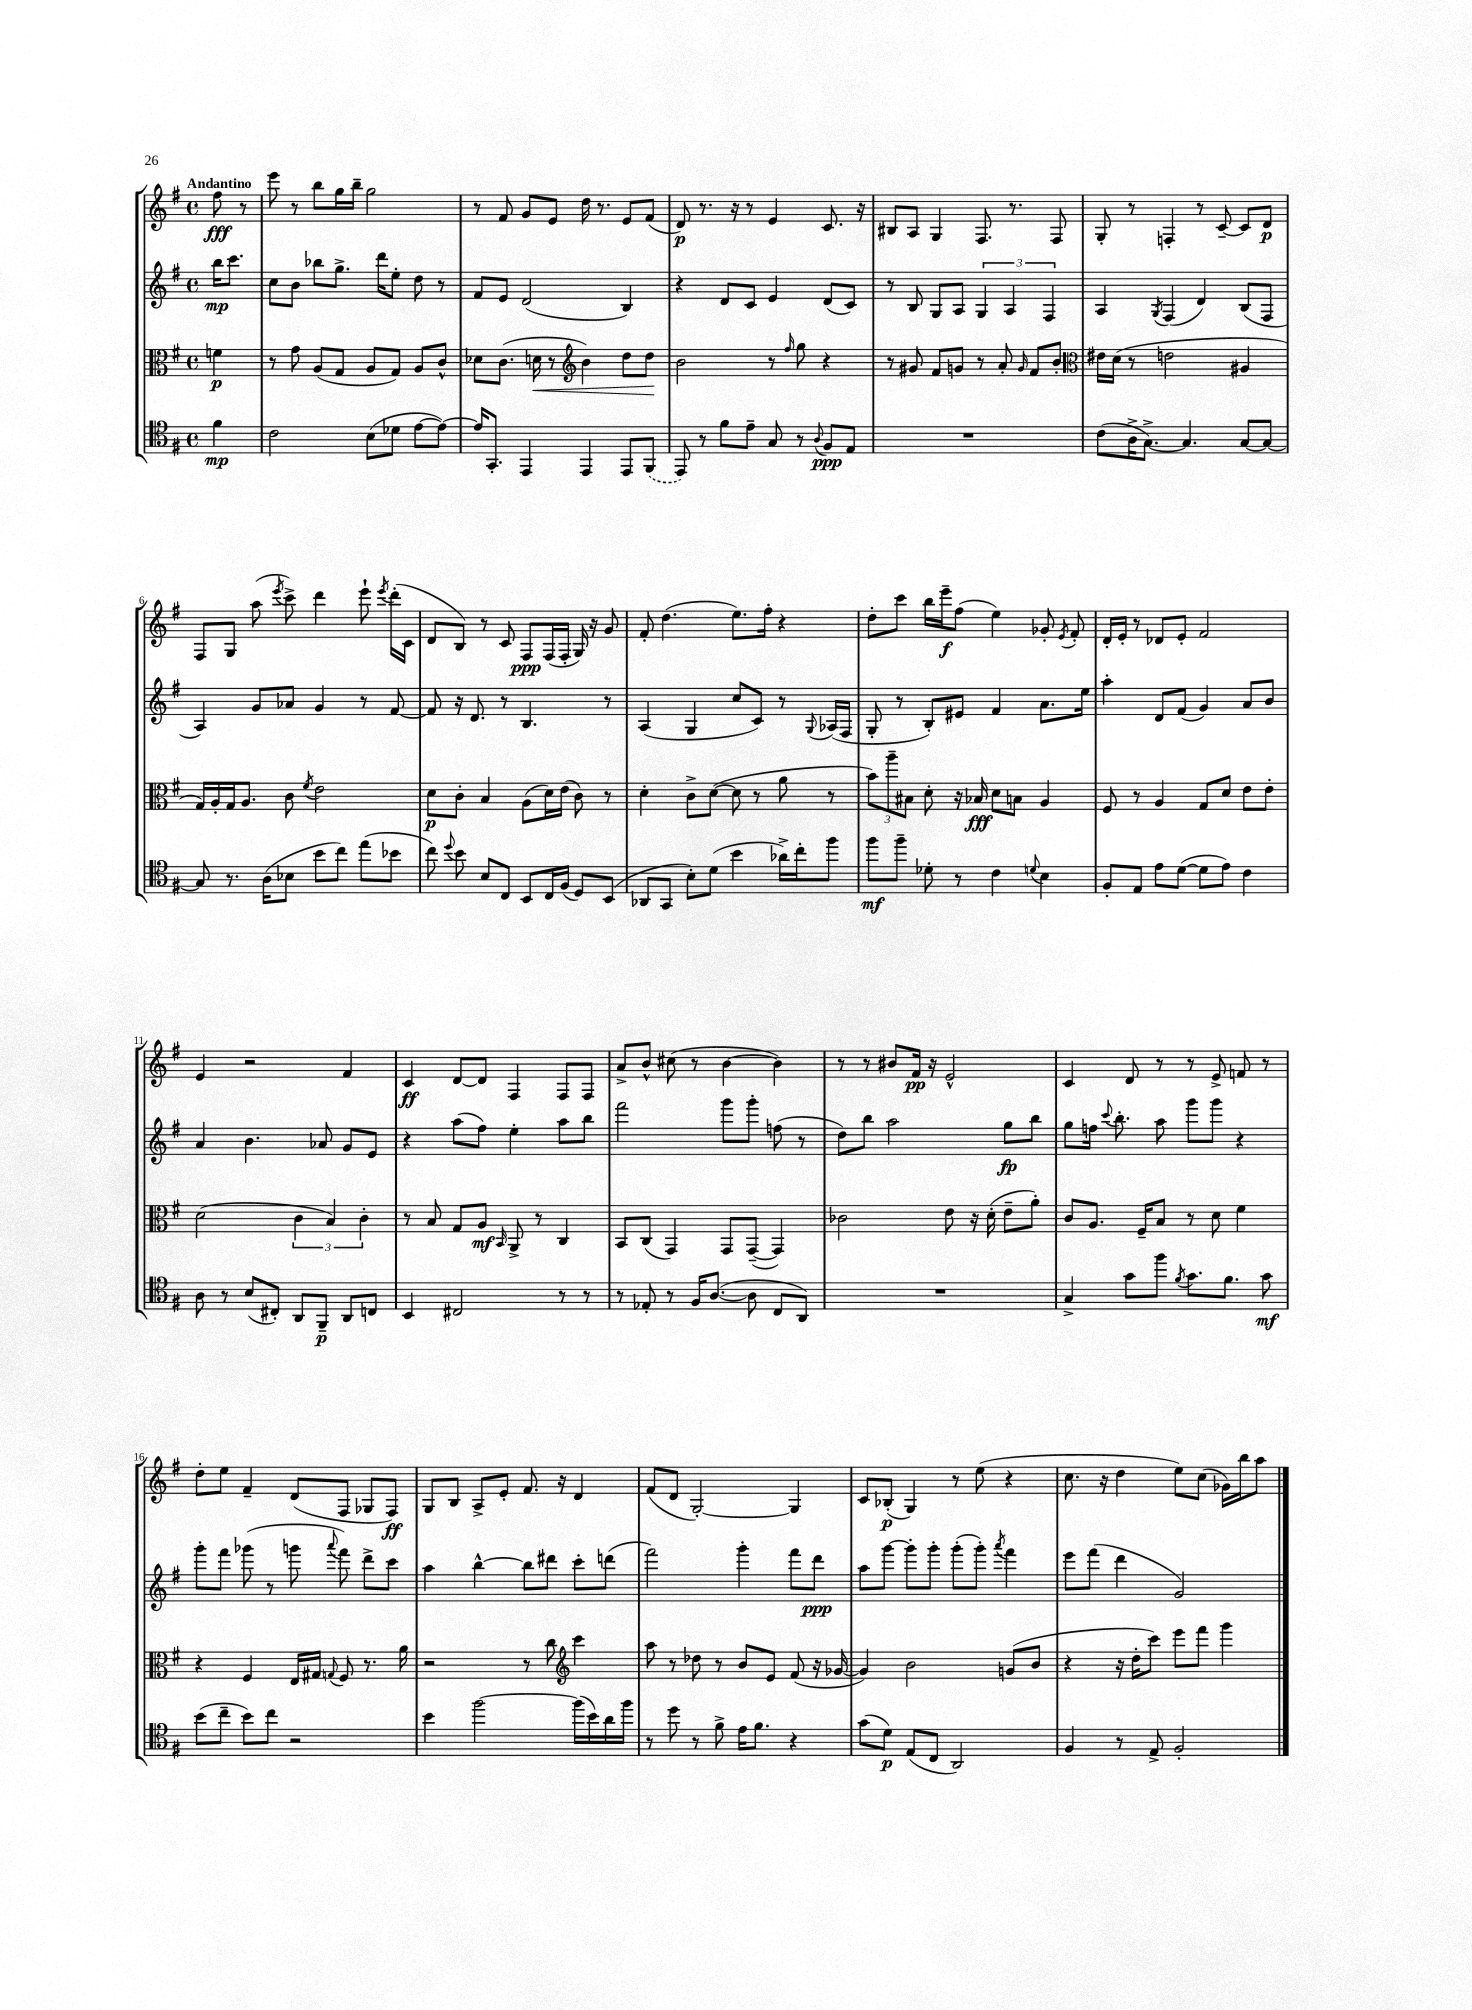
<<
\new StaffGroup <<
\new Staff = "s0" {
    \clef treble \key g \major \defaultTimeSignature \time 4/4 \partial 4 \tempo "Andantino"
    \autoBeamOff fis''8\fff r8 |
    e'''8 r8 b''8[ g''16 b''16]-- g''2 |
    r8 fis'8 g'8[ e'8] d''16 r8. e'8[ fis'8]( |
    d'8\p) r8. r16 r8 e'4 c'8. r16 |
    bis8[ a8] g4 fis8. r8. fis8 |
    g8-. r8 f4-. r8 c'8~-- c'8[ d'8]\p |
    fis8[ g8] a''8( \acciaccatura { e'''8 } c'''8->) d'''4 e'''8-! \acciaccatura { e'''8 } d'''16[-.( c'16] |
    d'8[ b8]) r8 c'8 fis8[\ppp fis16( fis16]-. g16) r16 g'8 |
    fis'8-. d''4.( e''8.[) fis''16]-. r4 |
    d''8[-. c'''8] b''16[ e'''16--\f fis''8]( e''4) ges'8-. \acciaccatura { e'8 } fis'8-. |
    d'16[-. e'16]-. r8 des'8[ e'8]-. fis'2 |
    e'4 r2 fis'4 |
    c'4\ff d'8[~ d'8] fis4 fis8[ fis8] |
    a'8[-> b'8]-^ cis''8( r8 b'4~ b'4) |
    r8 r8 bis'8[ fis'16]\pp r16 e'2-^ |
    c'4 d'8 r8 r8 e'8-> f'8 r8 |
    d''8[-. e''8] fis'4-- d'8[( fis8] ges8[ fis8]\ff) |
    g8[ b8] a8[-> e'8]-. fis'8. r16 d'4 |
    fis'8[( d'8] g2~-.) g4 |
    c'8[ bes8]-.\p( g4) r8 e''8( r4 |
    c''8. r16 d''4 e''8[) c''8]( ges'16[) b''16 a''8] \bar "|." |
}
\new Staff = "s1" {
    \clef treble \key g \major \defaultTimeSignature \time 4/4 \partial 4
    \autoBeamOff b''16[\mp c'''8.] |
    c''8[ b'8] bes''8[ g''8.]-> d'''16[ e''8]-. d''8 r8 |
    fis'8[ e'8] d'2( b4) |
    r4 d'8[ c'8] e'4 d'8[( c'8]) |
    r8 b8 g8[ a8] \tuplet 3/2 { g4 a4 fis4 } |
    a4 \acciaccatura { g8 } fis4( d'4) b8[( fis8] |
    a4) g'8[ aes'8] g'4 r8 fis'8~ |
    fis'8 r16 d'8. r8 b4. r8 |
    a4( g4 c''8[ c'8]) r8 \appoggiatura { g8 } aes16[( fis16] |
    g8-. r8 b8[-.) eis'8] fis'4 a'8.[ e''16] |
    a''4-. d'8[ fis'8]( g'4) a'8[ b'8] |
    a'4 b'4. aes'8 g'8[ e'8] |
    r4 a''8[( fis''8]) e''4-. a''8[ b''8] |
    fis'''2 g'''8[ g'''8]-. f''8( r8 |
    d''8[) b''8] a''2 g''8[\fp b''8] |
    g''8[ f''16] \appoggiatura { c'''8 } b''8.-. a''8 g'''8[ g'''8] r4 |
    g'''8[-. fis'''8] ges'''8( r8 g'''8 \appoggiatura { a'''8 } fis'''8) d'''8[-> c'''8] |
    a''4 b''4~-^ b''8[ dis'''8] c'''8[-. d'''8]( |
    fis'''2) g'''4-. fis'''8[ d'''8]\ppp |
    a''8[ g'''8]~ g'''8[-. g'''8]-. g'''8[-.( g'''8]-.) \acciaccatura { a'''8 } fis'''4 |
    e'''8[ fis'''8]( d'''4 g'2) \bar "|." |
}
\new Staff = "s2" {
    \clef alto \key g \major \defaultTimeSignature \time 4/4 \partial 4
    \autoBeamOff f'4\p |
    r8 g'8 a8[( g8] a8[ g8]) a8[ c'8]-^ |
    des'8[ c'8.]( d'16\< r8 \clef treble b'4) d''8[ d''8]\! |
    b'2 r8 \grace { fis''16 } g''8 r4 |
    r8 gis'8 fis'8[ g'8] r8 a'8-. \grace { g'16 } fis'8[ b'8]-. |
    \clef alto eis'16[ d'16]( r8 e'2 ais4 |
    g16[) a16-. g16 a8.] c'8 \acciaccatura { fis'8 } e'2 |
    d'8[\p c'8]-. b4 a8[( d'16) e'16]( c'8) r8 |
    d'4-. c'8[-> d'8]~( d'8 r8 a'8 r8 |
    \tuplet 3/2 { b'8[) a''8-- bis8] } d'8-. r16 bes16\fff d'8[ b8] a4 |
    fis8 r8 a4 g8[ d'8] e'8[ e'8]-. |
    d'2( \tuplet 3/2 { c'4 b4) c'4-. } |
    r8 b8 g8[ a8]\mf \grace { b,16 } a,8-> r8 c4 |
    b,8[ c8]( g,4) g,8[ g,8]~--( g,4) |
    ces'2 e'8 r16 d'16-.( e'8[-- a'8]-.) |
    c'8[ a8.] fis16[-- b8] r8 d'8 fis'4 |
    r4 fis4 e16[ gis16] \appoggiatura { g8 } fis8 r8. a'16 |
    r2 r8 c''8 \clef treble c'''4 |
    a''8 r8 des''8 r8 b'8[ e'8] fis'8( r16 ges'16~ |
    ges'4) b'2 g'8[( b'8] |
    r4 r16 d''16[-. c'''8]) e'''8[ fis'''8] g'''4 \bar "|." |
}
\new Staff = "s3" {
    \clef tenor \key g \major \defaultTimeSignature \time 4/4 \partial 4
    \autoBeamOff fis'4\mp |
    c'2 b8[( des'8] e'8[~ e'8]~) |
    e'16[ g,8.]-. e,4 e,4 e,8[ \once \slurDashed fis,8]( |
    e,8) r8 fis'8[ e'8]-- g8 r8 \appoggiatura { a8 } fis8[\ppp e8] |
    R1 |
    c'8[( a16-> g8.]~->) g4. g8[~ g8]~ |
    g8 r8. a16[( bes8] b'8[ c''8]) e''8[( bes'8] |
    c''8) \appoggiatura { d''8 } b'8 b8[ c8] b,8[ c16 fis16]( d8[) b,8]( |
    aes,8[ g,8] b8[-.) d'8]( b'4 aes'16[->) c''16-. fis''8] |
    fis''8[\mf fis''8]-- des'8-. r8 c'4 \appoggiatura { d'8 } b4 |
    fis8[-. e8] e'8[ d'8]~( d'8[ e'8]) c'4 |
    a8 r8 b8[( cis8]-.) a,8[ fis,8]--\p a,8[ c8] |
    b,4 cis2 r8 r8 |
    r8 ees8-. r8 fis16[ a8.]~( a8 c8[ a,8]) |
    R1 |
    g4-> g'8[ fis''8] \acciaccatura { fis'8 } g'8.[ fis'8.] g'8\mf |
    b'8[( c''8]-- b'8[) c''8] r2 |
    b'4 fis''2~ fis''16[( b'16) a'16 fis''16] |
    r8 d''8 r8 fis'8-> e'16[ fis'8.] r4 |
    g'8[( d'8]\p) e8[( c8] a,2) |
    fis4 r8 e8-> fis2-. \bar "|." |
}
>>
>>
